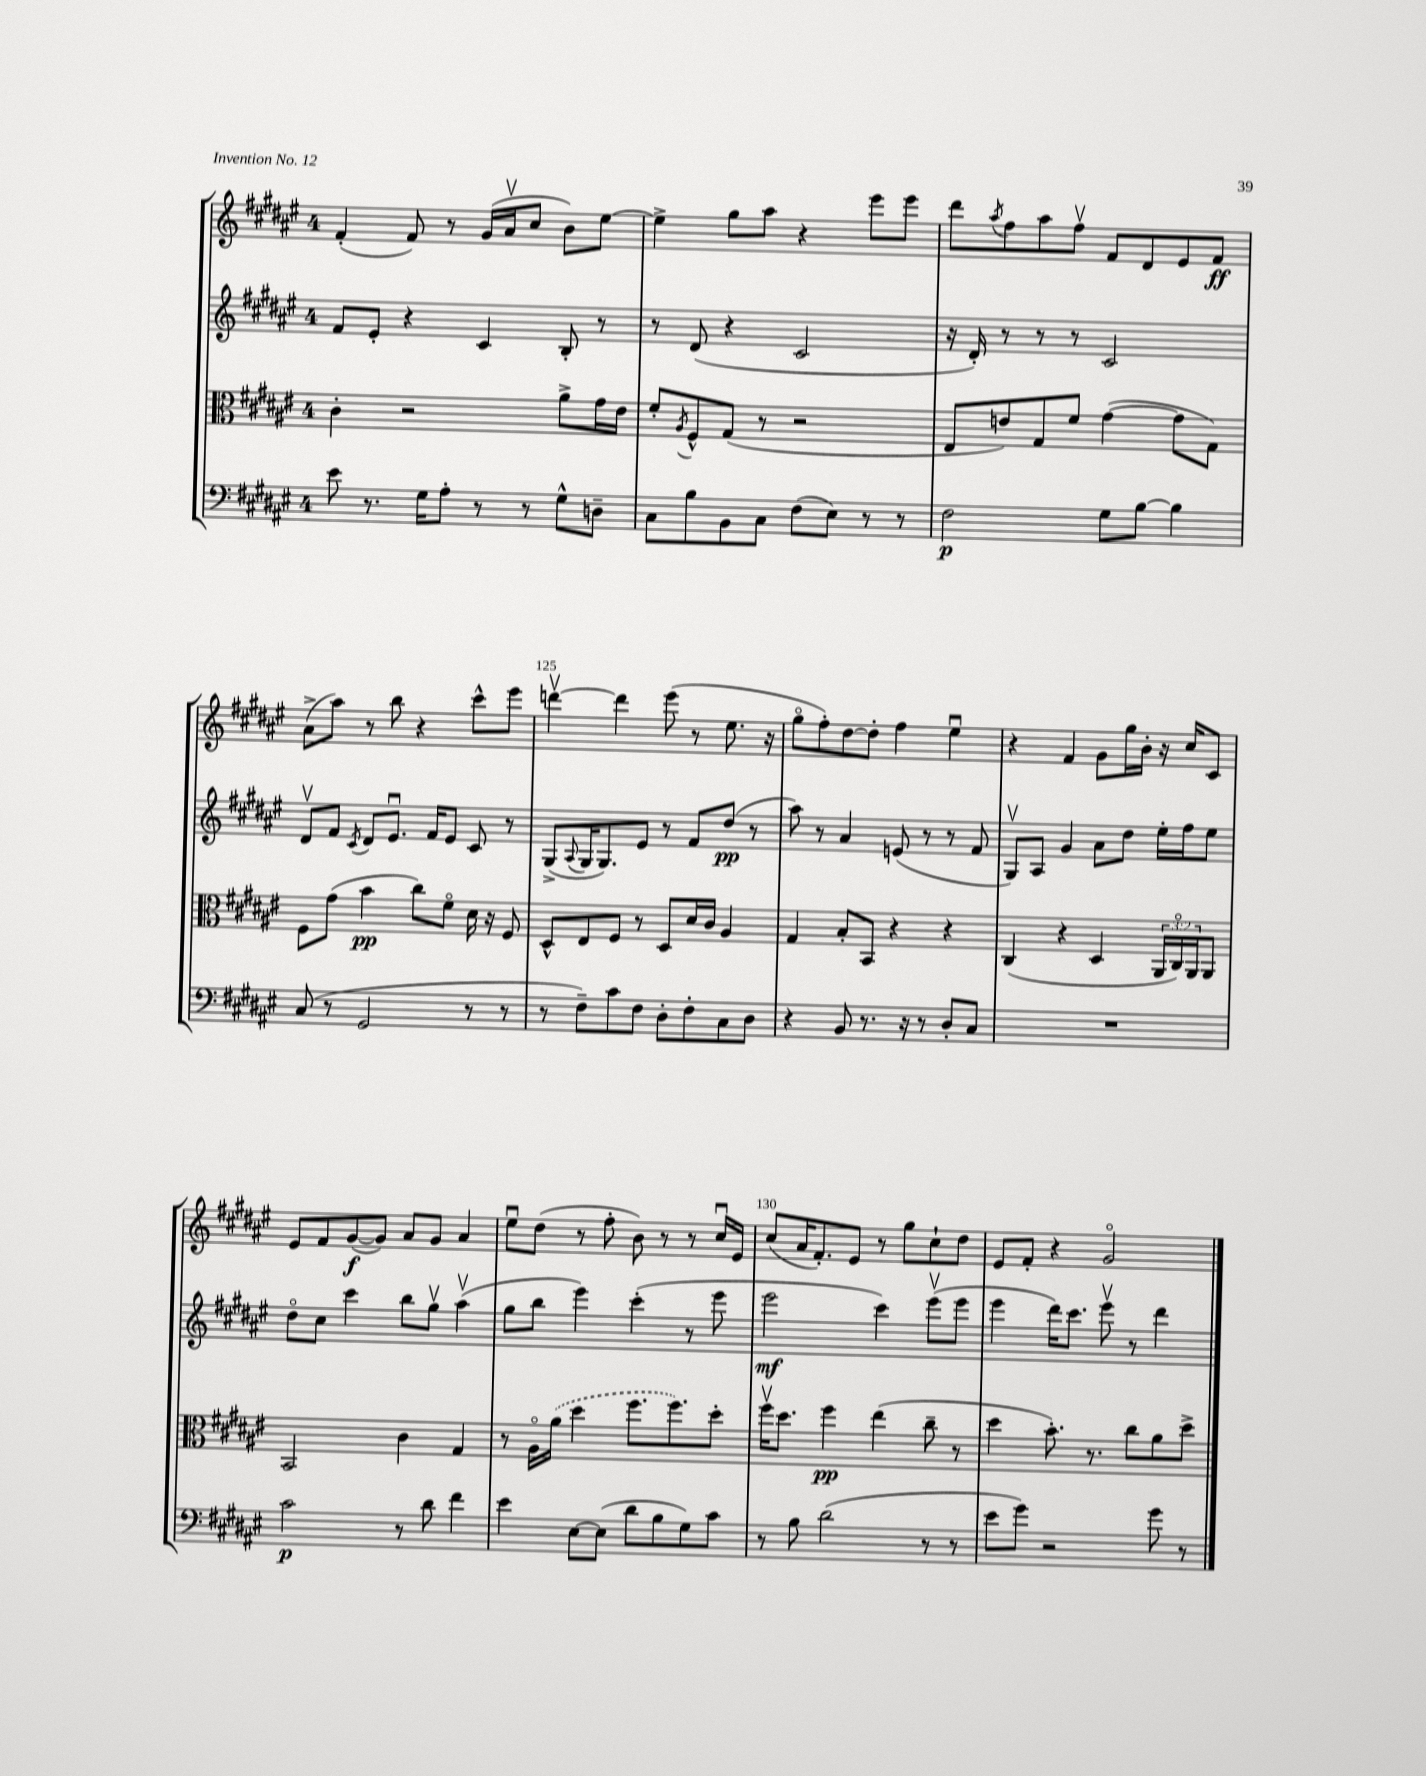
<<
\new StaffGroup <<
\new Staff = "s0" {
    \clef treble \key fis \major \once \override Staff.TimeSignature.style = #'single-digit \time 4/4
    fis'4-.( fis'8) r8 gis'16( ais'16\upbow cis''8 b'8) eis''8~ |
    eis''4-> gis''8 ais''8 r4 eis'''8 eis'''8 |
    dis'''8 \acciaccatura { ais''8 } fis''8 ais''8 fis''8\upbow fis'8 dis'8 eis'8 fis'8\ff |
    ais'8->( ais''8) r8 b''8 r4 cis'''8-^ eis'''8 |
    d'''4~\upbow d'''4 eis'''8( r8 eis''8. r16 |
    gis''8\flageolet fis''8-.) dis''8~ dis''8-. fis''4 eis''4\downbow |
    r4 fis'4 gis'8 gis''16 b'16-. r16 cis''16 cis'8 |
    eis'8 fis'8 gis'8~\f( gis'8) ais'8 gis'8 ais'4 |
    eis''8\downbow dis''8( r8 fis''8-. b'8) r8 r8 cis''16\downbow eis'16 |
    cis''8( ais'16 fis'8.-.) eis'8 r8 gis''8 cis''8-! dis''8 |
    eis'8 fis'8-. r4 gis'2\flageolet \bar "|." |
}
\new Staff = "s1" {
    \clef treble \key fis \major \once \override Staff.TimeSignature.style = #'single-digit \time 4/4
    fis'8 eis'8-. r4 cis'4 b8-. r8 |
    r8 dis'8( r4 cis'2 |
    r16 dis'16-.) r8 r8 r8 cis'2 |
    dis'8\upbow fis'8 \acciaccatura { cis'8 } dis'8 eis'8.\downbow fis'16 eis'8 cis'8 r8 |
    gis8->( \appoggiatura { ais8 } gis16 gis8.) eis'8 r8 fis'8 dis''8\pp( r8 |
    ais''8) r8 ais'4 e'8( r8 r8 fis'8 |
    gis8\upbow) ais8 gis'4 ais'8 dis''8 eis''16-. fis''16 eis''8 |
    dis''8\flageolet cis''8 cis'''4 b''8 gis''8\upbow ais''4\upbow( |
    gis''8 b''8 eis'''4) cis'''4-.( r8 eis'''8 |
    eis'''2\mf cis'''4) eis'''8\upbow( eis'''8 |
    eis'''4 dis'''16) cis'''8. eis'''8\upbow r8 dis'''4 \bar "|." |
}
\new Staff = "s2" {
    \clef alto \key fis \major \once \override Staff.TimeSignature.style = #'single-digit \time 4/4 \override Staff.TupletNumber.text = #tuplet-number::calc-fraction-text
    cis'4-. r2 ais'8-> gis'16 eis'16 |
    fis'8-. \acciaccatura { ais8 } fis8-^ gis8( r8 r2 |
    eis8 e'8) gis8 fis'8 gis'4~( gis'8 gis8) |
    fis8 gis'8( b'4\pp cis''8) fis'8\flageolet dis'16 r16 fis8 |
    dis8-^ eis8 fis8 r8 dis8 dis'16 cis'16 ais4 |
    gis4 b8-. b,8 r4 r4 |
    cis4( r4 dis4 \tuplet 3/2 { ais,16 cis16\flageolet) ais,16 } ais,8 |
    b,2 cis'4 gis4 |
    r8 ais16\flageolet \once \slurDashed ais'16( dis''4 fis''8. fis''8.) dis''8-. |
    fis''16\upbow dis''8. fis''4\pp eis''4( cis''8-- r8 |
    dis''4 b'8.-.) r8. cis''8 ais'8 dis''8-> \bar "|." |
}
\new Staff = "s3" {
    \clef bass \key fis \major \once \override Staff.TimeSignature.style = #'single-digit \time 4/4
    eis'8 r8. gis16 ais8-. r8 r8 gis8-^ d8-- |
    cis8 b8 b,8 cis8 fis8( eis8) r8 r8 |
    fis2\p gis8 b8~ b4 |
    cis8( r8 gis,2 r8 r8 |
    r8 fis8--) cis'8 fis8 dis8-. fis8-. cis8 dis8 |
    r4 b,8 r8. r16 r8 dis8-. cis8 |
    R1 |
    cis'2\p r8 dis'8 fis'4 |
    eis'4 eis8~ eis8( dis'8 b8 gis8) cis'8 |
    r8 b8 dis'2( r8 r8 |
    eis'8 gis'8) r2 gis'8 r8 \bar "|." |
}
>>
>>
\layout { \context { \Score currentBarNumber = #121 \override BarNumber.break-visibility = ##(#f #t #t) barNumberVisibility = #(every-nth-bar-number-visible 5) } }
